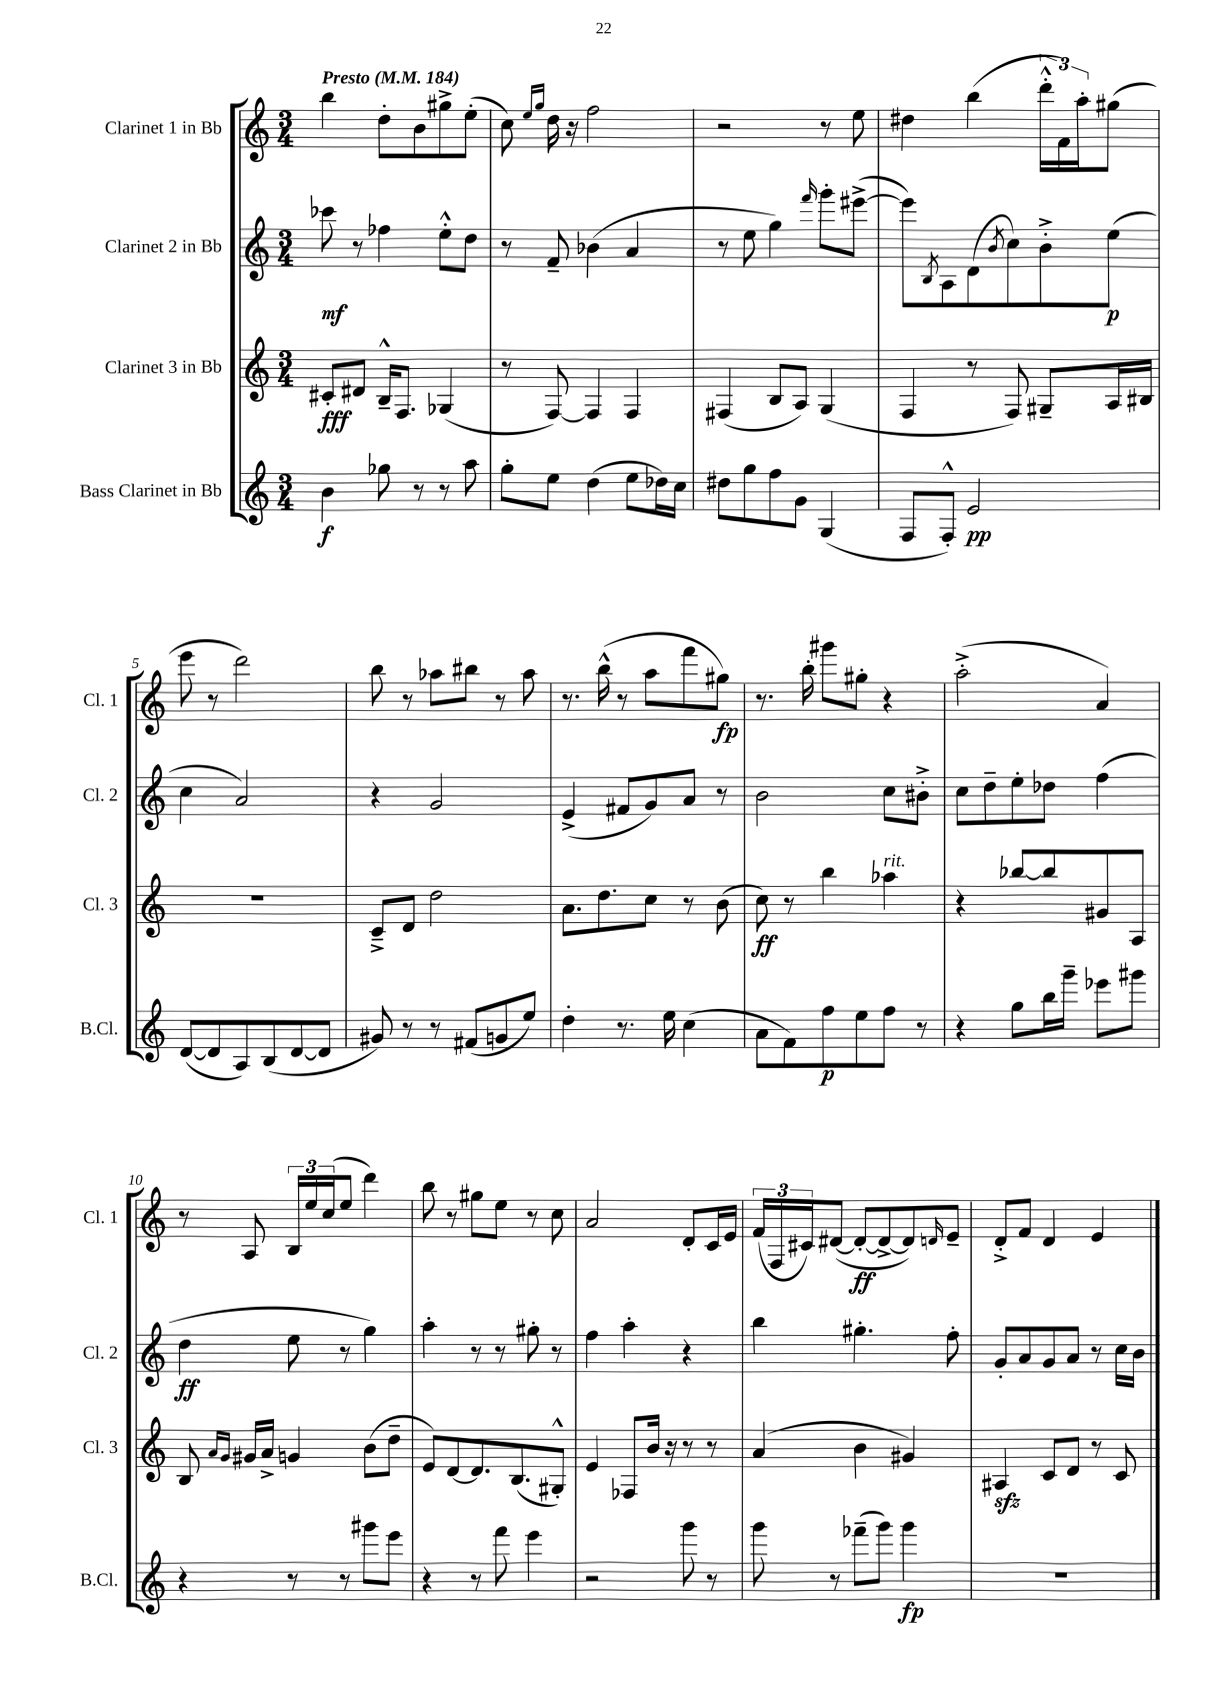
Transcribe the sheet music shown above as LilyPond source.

<<
\new StaffGroup <<
\new Staff = "s0" \with { instrumentName = "Clarinet 1 in Bb" shortInstrumentName = "Cl. 1" } {
    \clef treble \key c \major \numericTimeSignature \time 3/4 \tempo "Presto" 4 = 184
    b''4 d''8-. b'8 gis''8-> e''8-.( |
    c''8) \grace { e''16 g''16 } d''16 r16 f''2 |
    r2 r8 e''8 |
    dis''4 b''4( \tuplet 3/2 { d'''16-.-^ f'16) a''16-. } gis''8( |
    e'''8 r8 d'''2) |
    b''8 r8 aes''8 bis''8 r8 aes''8 |
    r8. b''16-^( r8 a''8 f'''8 gis''8\fp) |
    r8. b''16-. gis'''8 gis''8-. r4 |
    a''2-.->( a'4) |
    r8 a8 \tuplet 3/2 { b16 e''16 c''16( } e''8 d'''4) |
    b''8 r8 gis''8 e''8 r8 c''8 |
    a'2 d'8-. c'16 e'16 |
    \tuplet 3/2 { f'16( f16 cis'16) } dis'8~( dis'8~-.\ff dis'8~-> dis'8) \grace { d'16 } e'8-- |
    d'8-.-> f'8 d'4 e'4 \bar "|." |
}
\new Staff = "s1" \with { instrumentName = "Clarinet 2 in Bb" shortInstrumentName = "Cl. 2" } {
    \clef treble \key c \major \numericTimeSignature \time 3/4
    ces'''8\mf r8 fes''4 e''8-.-^ d''8 |
    r8 f'8-- bes'4( a'4 |
    r8 e''8 g''4) \grace { f'''16 } g'''8-. eis'''8~->( |
    eis'''8) \acciaccatura { b8 } a8 d'8( \acciaccatura { b'8 } c''8) b'8-.-> e''8\p( |
    c''4 a'2) |
    r4 g'2 |
    e'4->( fis'8 g'8) a'8 r8 |
    b'2 c''8 bis'8-.-> |
    c''8 d''8-- e''8-. des''8 f''4( |
    d''4\ff e''8 r8 g''4) |
    a''4-. r8 r8 gis''8-. r8 |
    f''4 a''4-. r4 |
    b''4 gis''4.-. f''8-. |
    g'8-. a'8 g'8 a'8 r8 c''16 b'16 \bar "|." |
}
\new Staff = "s2" \with { instrumentName = "Clarinet 3 in Bb" shortInstrumentName = "Cl. 3" } {
    \clef treble \key c \major \numericTimeSignature \time 3/4
    cis'8-.\fff dis'8 b16---^ f8. ges4( |
    r8 f8~) f4 f4 |
    fis4( b8 a8) g4( |
    f4 r8 f8) gis8-- a16 bis16 |
    R2. |
    c'8---> d'8 d''2 |
    a'8. d''8. c''8 r8 b'8( |
    c''8\ff) r8 b''4 aes''4^\markup { \italic "rit." } |
    r4 bes''8~ bes''8 gis'8 a8 |
    b8 \grace { a'16 g'16 } gis'16 a'16-> g'4 b'8( d''8-- |
    e'8) d'8~ d'8. b8.( gis8-.-^) |
    e'4 fes8 b'16 r16 r8 r8 |
    a'4( b'4 gis'4) |
    ais4\sfz c'8 d'8 r8 c'8 \bar "|." |
}
\new Staff = "s3" \with { instrumentName = "Bass Clarinet in Bb" shortInstrumentName = "B.Cl." } {
    \clef treble \key c \major \numericTimeSignature \time 3/4
    b'4\f ges''8 r8 r8 a''8 |
    g''8-. e''8 d''4( e''8 des''16) c''16 |
    dis''8 g''8 f''8 g'8 g4( |
    f8 f8-.-^) e'2\pp |
    d'8~( d'8 a8) b8( d'8~ d'8 |
    gis'8) r8 r8 fis'8( g'8 e''8) |
    d''4-. r8. e''16 c''4( |
    a'8 f'8) f''8\p e''8 f''8 r8 |
    r4 g''8 b''16 g'''16-- ees'''8 gis'''8 |
    r4 r8 r8 gis'''8 e'''8 |
    r4 r8 f'''8 e'''4 |
    r2 g'''8 r8 |
    g'''8 r8 fes'''8--( g'''8) g'''4\fp |
    R2. \bar "|." |
}
>>
>>
